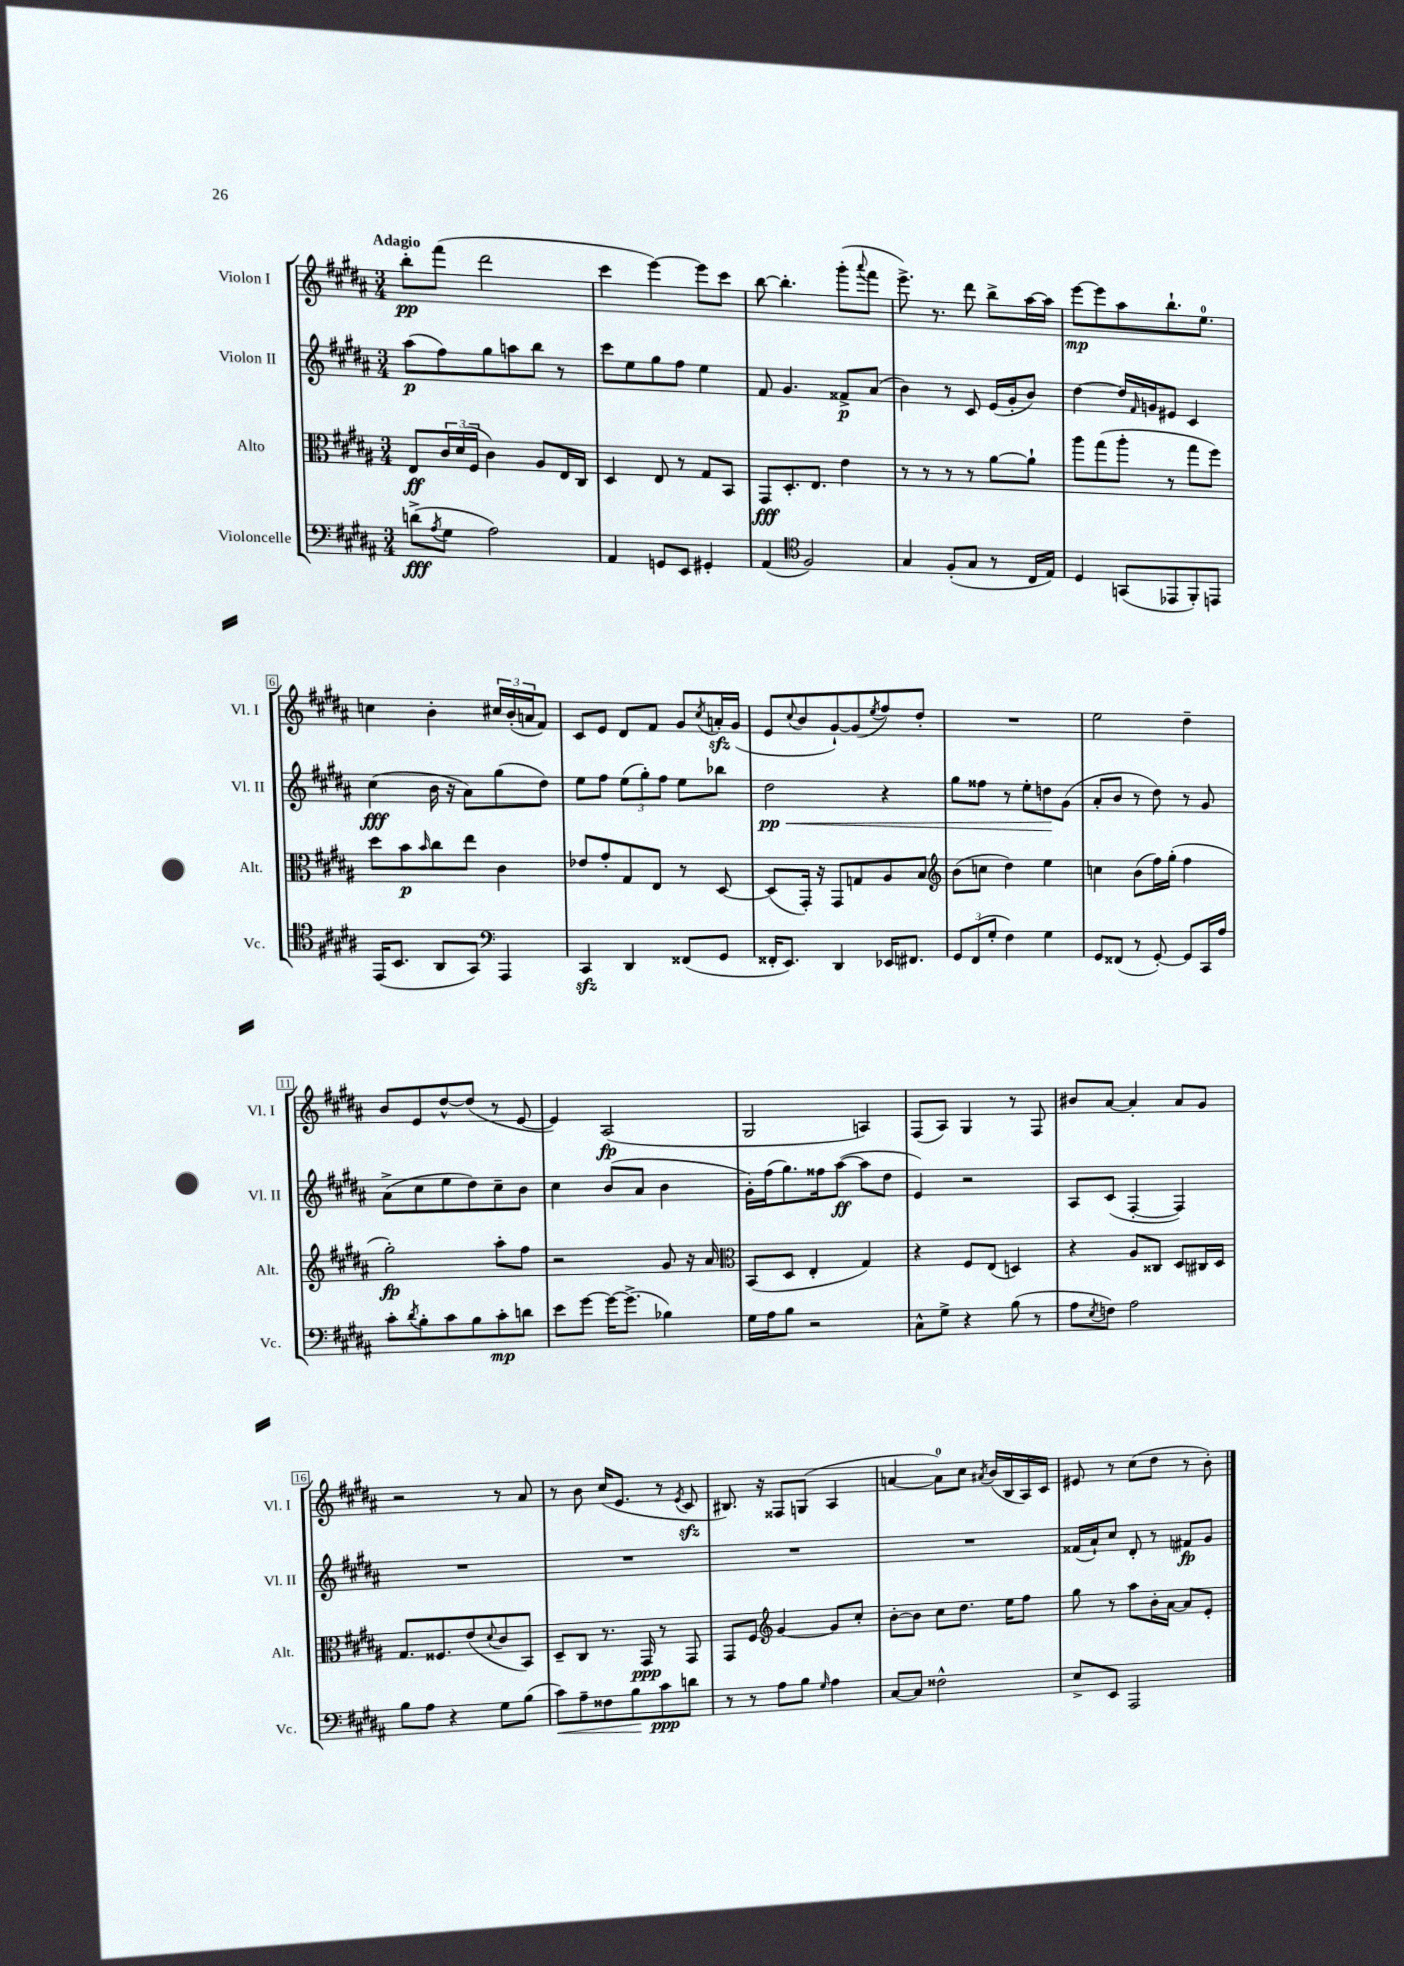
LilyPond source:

<<
\new StaffGroup <<
\new Staff = "s0" \with { instrumentName = "Violon I" shortInstrumentName = "Vl. I" } {
    \clef treble \key b \major \numericTimeSignature \time 3/4 \tempo "Adagio"
    b''8-.\pp fis'''8( dis'''2 |
    cis'''4 e'''4~) e'''8 cis'''8 |
    b''8~ b''4.-. gis'''8-.( \appoggiatura { ais'''8 } fis'''8 |
    e'''8.->) r8. dis'''8 b''8-> ais''16~ ais''16 |
    e'''8~\mp e'''8 ais''8 b''8.-! e''8.-0 |
    c''4 b'4-. \tuplet 3/2 { cis''16 b'16-.( a'16 } fis'8) |
    cis'8 e'8 dis'8 fis'8 gis'8 \acciaccatura { cis''8 } a'16-.\sfz gis'16( |
    e'8 \appoggiatura { cis''8 } b'8 gis'8~-!) gis'8( \acciaccatura { e''8 } fis''8) dis''8-. |
    R2. |
    e''2 dis''4-- |
    b'8 e'8 dis''8~-^ dis''8( r8 e'8~ |
    e'4) ais2\fp( |
    gis2 a4) |
    fis8( ais8) gis4 r8 fis8 |
    bis'8 ais'8~ ais'4-. ais'8 gis'8 |
    r2 r8 ais'8 |
    r8 b'8 cis''16( e'8. r8 \acciaccatura { e'8 } cis'8\sfz |
    bis8.) r16 fisis8 g8( ais4 |
    a'4~ a'8-0) cis''8 \acciaccatura { ais'8 } b'16( b16 ais16) cis'16 |
    eis'8 r8 cis''8( dis''8 r8 b'8-.) \bar "|." |
}
\new Staff = "s1" \with { instrumentName = "Violon II" shortInstrumentName = "Vl. II" } {
    \clef treble \key b \major \numericTimeSignature \time 3/4
    ais''8\p( fis''8) gis''8 a''8 b''8 r8 |
    cis'''8 e''8 gis''8 fis''8 e''4 |
    fis'8 gis'4. fisis'8->\p ais'8( |
    b'4) r8 cis'8 e'16( gis'16-. b'8) |
    dis''4~ dis''16 \grace { fis'16 } g'16 eis'8 cis'4 |
    cis''4\fff( b'16 r16 ais'8) gis''8( dis''8) |
    e''8 fis''8 \tuplet 3/2 { e''8( gis''8-.) fis''8 } e''8 bes''8 |
    dis''2\pp\< r4 |
    gis''8 fisis''8 r8 e''8-. d''8\! gis'8( |
    ais'8-. b'8 r8 dis''8) r8 gis'8 |
    ais'8->( cis''8 e''8 dis''8) cis''8-- b'8 |
    cis''4 b'8( ais'8 b'4 |
    gis'16-.) fis''16( gis''8.) fisis''16 ais''8~\ff( ais''8 dis''8 |
    e'4) r2 |
    ais8 cis'8( fis4~-. fis4) |
    R2. |
    R2. |
    R2. |
    R2. |
    fisis'16( ais'16-!) cis''8 dis'8-. r8 fis'8\fp gis'8 \bar "|." |
}
\new Staff = "s2" \with { instrumentName = "Alto" shortInstrumentName = "Alt." } {
    \clef alto \key b \major \numericTimeSignature \time 3/4
    e8\ff \tuplet 3/2 { cis'16 dis'16( fis16 } cis'4) ais8 e16 cis16 |
    dis4 e8 r8 gis8 b,8 |
    gis,8\fff dis8.-. e8. e'4 |
    r8 r8 r8 r8 ais'8~ ais'8-! |
    ais''8 gis''8( ais''8-. r8 gis''8 fis''8) |
    dis''8 b'8\p \grace { b'16 } cis''8 e''8 cis'4 |
    ees'8 gis'8-. gis8 e8 r8 dis8~ |
    dis8( gis,16-.) r16 gis,8 g8 ais8 b8 |
    \clef treble b'8( c''8 dis''4) e''4 |
    c''4 b'8( fis''16) gis''16-.( fis''4 |
    gis''2-.\fp) ais''8-. fis''8 |
    r2 gis'8 r16 ais'16 |
    \clef alto b,8( dis8 e4-. gis4) |
    r4 fis8 e8( d4) |
    r4 ais8 cisis8 dis8 cis16 dis16 |
    gis8. fisis8. e'8( \appoggiatura { dis'8 } cis'8 b,8) |
    dis8-- cis8 r8. gis,16\ppp r8 gis,8 |
    gis,8 fis8 \clef treble gis'4~ gis'8 cis''8-. |
    b'8~-. b'8 cis''8 dis''8. e''16 fis''8 |
    gis''8 r8 ais''8 b'16-. ais'16~ ais'8 e'8-. \bar "|." |
}
\new Staff = "s3" \with { instrumentName = "Violoncelle" shortInstrumentName = "Vc." } {
    \clef bass \key b \major \numericTimeSignature \time 3/4
    d'8->\fff( \acciaccatura { ais8 } gis8 ais2) |
    ais,4 g,8 e,8 gis,4-. |
    ais,4( \clef tenor fis2) |
    gis4 fis8-.( gis8 r8 cis16 e16) |
    dis4 g,8( ees,8 fis,8-.) e,8 |
    e,16( b,8. ais,8 gis,8) \clef bass ais,,4 |
    cis,4\sfz dis,4 fisis,8( gis,8 |
    fisis,16-. e,8.) dis,4 ees,16 fis,8. |
    \tuplet 3/2 { gis,8 fis,8( gis8-. } fis4) gis4 |
    gis,8 fisis,8( r8 gis,8~-.) gis,8 cis,16 ais16 |
    cis'8-. \acciaccatura { dis'8 } b8-. cis'8 b8 cis'8-.\mp d'8 |
    e'8 gis'8~ gis'16~ gis'8.->( bes4) |
    gis16 ais16 b8 r2 |
    cis8-^ gis8-> r4 b8( r8 |
    ais8 \acciaccatura { e8 } f8) ais2 |
    b8 ais8 r4 gis8 b8( |
    cis'8\<) ais8-- fisis8 b8\! cis'8\ppp d'8 |
    r8 r8 ais8 b8 \grace { gis16 } ais4 |
    cis8~ cis8 fisis2-^ |
    e8-> e,8 ais,,2 \bar "|." |
}
>>
>>
\layout { \context { \Score \override BarNumber.stencil = #(make-stencil-boxer 0.1 0.3 ly:text-interface::print) } }
